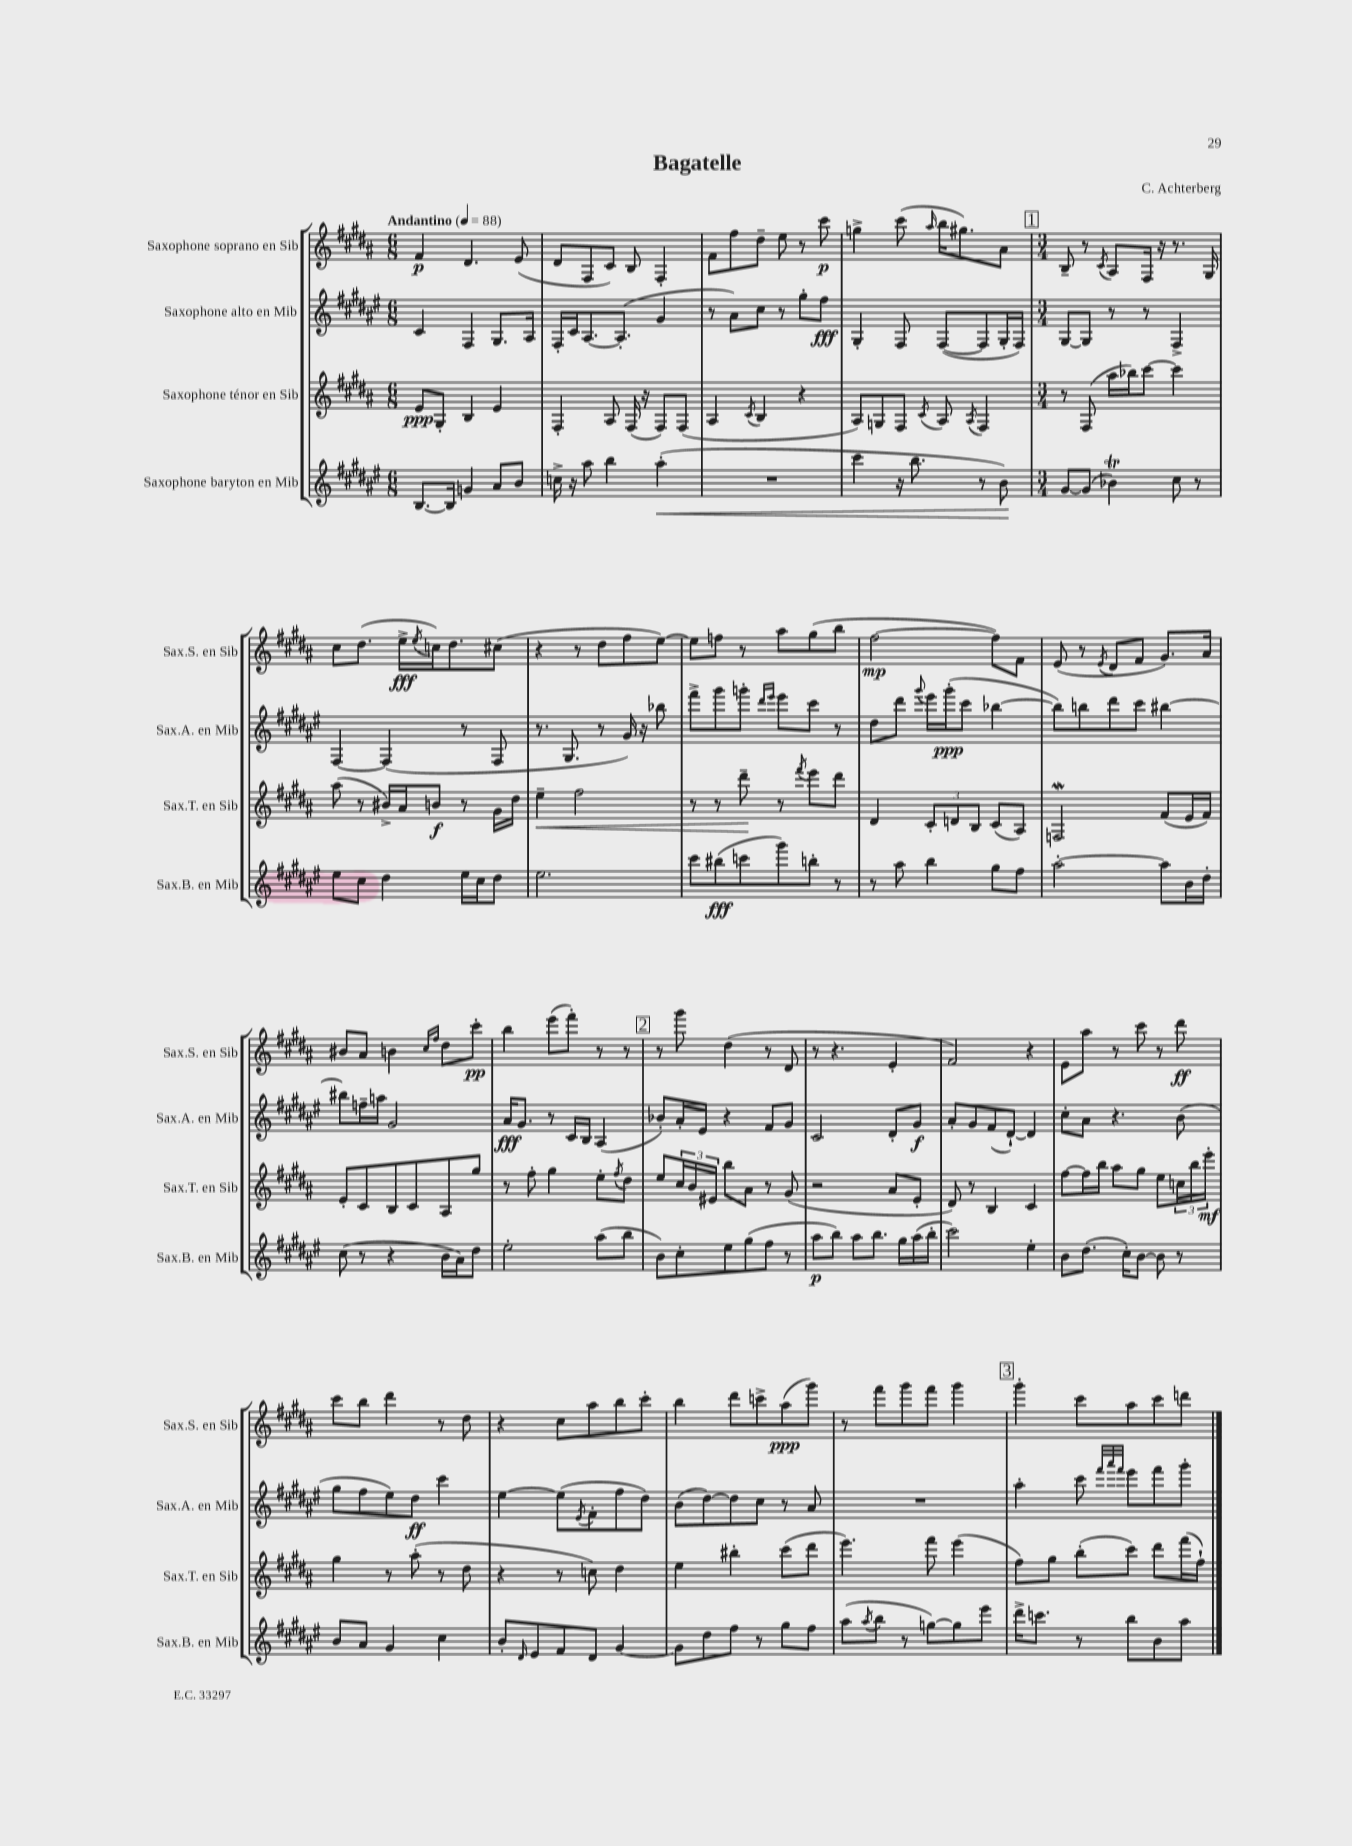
\header { title = "Bagatelle" composer = "C. Achterberg" }
<<
\new StaffGroup <<
\new Staff = "s0" \with { instrumentName = "Saxophone soprano en Sib" shortInstrumentName = "Sax.S. en Sib" } {
    \clef treble \key b \major \numericTimeSignature \time 6/8 \tempo "Andantino" 4 = 88
    fis'4\p dis'4. e'8( |
    dis'8 fis8 cis'8) b8 fis4-. |
    fis'8 fis''8 dis''8-- e''8 r8 cis'''8\p |
    g''4-> cis'''8( \grace { ais''16 } b''16 gis''8.) ais'8 |
    \mark \markup { \box "1" } \numericTimeSignature \time 3/4 b8-- r8 \acciaccatura { cis'8 } ais8 fis16 r16 r8. gis16 |
    cis''8 dis''8.( e''16->\fff \acciaccatura { e''8 } c''16) dis''8. cis''8( |
    r4 r8 dis''8 fis''8 e''8~) |
    e''8 f''8 r8 ais''8 gis''8( b''8 |
    fis''2~\mp fis''8) fis'8 |
    e'8( r8 \acciaccatura { e'8 } dis'8 fis'8 gis'8.) ais'16 |
    bis'8 ais'8 b'4 \grace { cis''16 fis''16 } dis''8 cis'''8-.\pp |
    b''4 e'''8( fis'''8-.) r8 r8 |
    \mark \markup { \box "2" } r8 gis'''8 dis''4( r8 dis'8 |
    r8 r4. e'4-. |
    fis'2) r4 |
    e'8 ais''8 r8 cis'''8 r8 dis'''8\ff |
    cis'''8 b''8 dis'''4 r8 dis''8 |
    r4 cis''8 ais''8 b''8 cis'''8-. |
    b''4 dis'''8 c'''8-> ais''8\ppp( gis'''8) |
    r8 fis'''8 gis'''8 fis'''8 gis'''4 |
    \mark \markup { \box "3" } gis'''4-. cis'''8 ais''8 cis'''8 d'''8 \bar "|." |
}
\new Staff = "s1" \with { instrumentName = "Saxophone alto en Mib" shortInstrumentName = "Sax.A. en Mib" } {
    \clef treble \key fis \major \numericTimeSignature \time 6/8
    cis'4 fis4 gis8. ais16 |
    fis16-. cis'16 ais8.~ ais8.-.( gis'4 |
    r8 ais'8) cis''8 r8 gis''8-. fis''8\fff |
    gis4-. fis8 fis8~( fis8 gis16-. fis16) |
    \mark \markup { \box "1" } \numericTimeSignature \time 3/4 gis8~ gis8 r8 r8 fis4-> |
    fis4~ fis4( r8 fis8 |
    r8. gis8. r8 gis'16) r16 bes''8 |
    fis'''8-> gis'''8 g'''8-. \grace { dis'''16 eis'''16 } eis'''8 cis'''8 r8 |
    dis''8 dis'''8 \appoggiatura { gis'''8 } eis'''16 gis'''16-.\ppp( cis'''8 bes''4~ |
    bes''8) b''8 dis'''8 cis'''8 bis''4~ |
    bis''8 f''16-- a''16 gis'2 |
    ais'16\fff gis'8. r8 cis'16 b16 ais4( |
    \mark \markup { \box "2" } bes'8-.) ais'16-. eis'16 r4 fis'8 gis'8 |
    cis'2 dis'8-. gis'8\f |
    ais'8-. gis'8 fis'8( dis'8~-!) dis'4 |
    cis''8-. ais'8 r4. b'8( |
    gis''8 fis''8 eis''8) dis''8\ff cis'''4 |
    eis''4~ eis''8( \acciaccatura { eis'8 } fis'8-. fis''8 dis''8) |
    b'8( dis''8~) dis''8 cis''8 r8 ais'8 |
    R2. |
    \mark \markup { \box "3" } ais''4-. cis'''8 \grace { fis'''32 ais'''32 fis'''32 } eis'''8 fis'''8 gis'''8-. \bar "|." |
}
\new Staff = "s2" \with { instrumentName = "Saxophone ténor en Sib" shortInstrumentName = "Sax.T. en Sib" } {
    \clef treble \key b \major \numericTimeSignature \time 6/8
    e'8\ppp gis8-. b4 e'4 |
    fis4-. ais8 fis16( r16 fis8) fis8( |
    ais4 \acciaccatura { cis'8 } b4 r4 |
    ais8) g8 fis8 \acciaccatura { cis'8 } ais8 \acciaccatura { ais8 } fis4 |
    \mark \markup { \box "1" } \numericTimeSignature \time 3/4 r8 fis8( ais''16 bes''16) cis'''8~ cis'''4 |
    ais''8( r8 bis'16->) ais'16 b'8\f r8 gis'16 dis''16 |
    e''4--\< fis''2 |
    r8 r8 dis'''8--\! r8 \acciaccatura { fis'''8 } e'''8 dis'''8 |
    dis'4 \tuplet 3/2 { cis'8-. d'8 b8 } cis'8( ais8) |
    f2\mordent fis'8( e'16 fis'16) |
    e'8-. cis'8 b8 cis'8 ais8 gis''8 |
    r8 fis''8-. gis''4 e''8-. \acciaccatura { fis''8 } dis''8 |
    \mark \markup { \box "2" } e''8 \tuplet 3/2 { cis''16 b'16 eis'16 } b''8 ais'8 r8 gis'8( |
    r2 ais'8 e'8-. |
    dis'8) r8 b4 cis'4 |
    fis''8~ fis''16 b''16 ais''8 gis''8 e''8 \tuplet 3/2 { c''16 b''16 e'''16-.\mf } |
    gis''4 r8 ais''8-.( r8 dis''8 |
    r4 r8 c''8) dis''4 |
    e''4 bis''4-. cis'''8( dis'''8 |
    e'''4.) fis'''8 e'''4( |
    \mark \markup { \box "3" } fis''8) gis''8 b''8-.( cis'''8) dis'''8 fis'''16( fis''16-!) \bar "|." |
}
\new Staff = "s3" \with { instrumentName = "Saxophone baryton en Mib" shortInstrumentName = "Sax.B. en Mib" } {
    \clef treble \key fis \major \numericTimeSignature \time 6/8
    b8.~ b16 g'4 ais'8 b'8 |
    c''16-> r16 ais''8 b''4 ais''4-.\<( |
    R2. |
    cis'''4 r16 b''8. r8 b'8\!) |
    \mark \markup { \box "1" } \numericTimeSignature \time 3/4 gis'8~ gis'8( bes'4\trill) cis''8 r8 |
    eis''8 cis''8 dis''4 eis''16 cis''16 dis''8 |
    eis''2. |
    cis'''8 bis''8\fff( c'''8 gis'''8) b''8-. r8 |
    r8 ais''8 b''4 gis''8 fis''8 |
    ais''2~-. ais''8 b'16 dis''16-. |
    cis''8( r8 r4 b'16 ais'16) dis''8 |
    eis''2-. ais''8( b''8 |
    \mark \markup { \box "2" } b'8) cis''8-. eis''8 gis''8( fis''8 r8 |
    ais''8\p b''8) ais''8 b''8. gis''16 ais''16( b''16-. |
    cis'''2) eis''4-. |
    b'8 dis''8.( cis''16-.) b'8~ b'8 r8 |
    b'8 ais'8 gis'4 cis''4 |
    b'8-. \grace { dis'16 } eis'8 fis'8 dis'8 gis'4~ |
    gis'8 dis''8 fis''8 r8 gis''8 fis''8 |
    ais''8( \acciaccatura { ais''8 } b''8 r8 g''8~) g''8 eis'''8 |
    \mark \markup { \box "3" } dis'''16-> c'''8. r8 b''8 b'8 ais''8 \bar "|." |
}
>>
>>
\layout { \context { \Score \remove "Bar_number_engraver" } }
